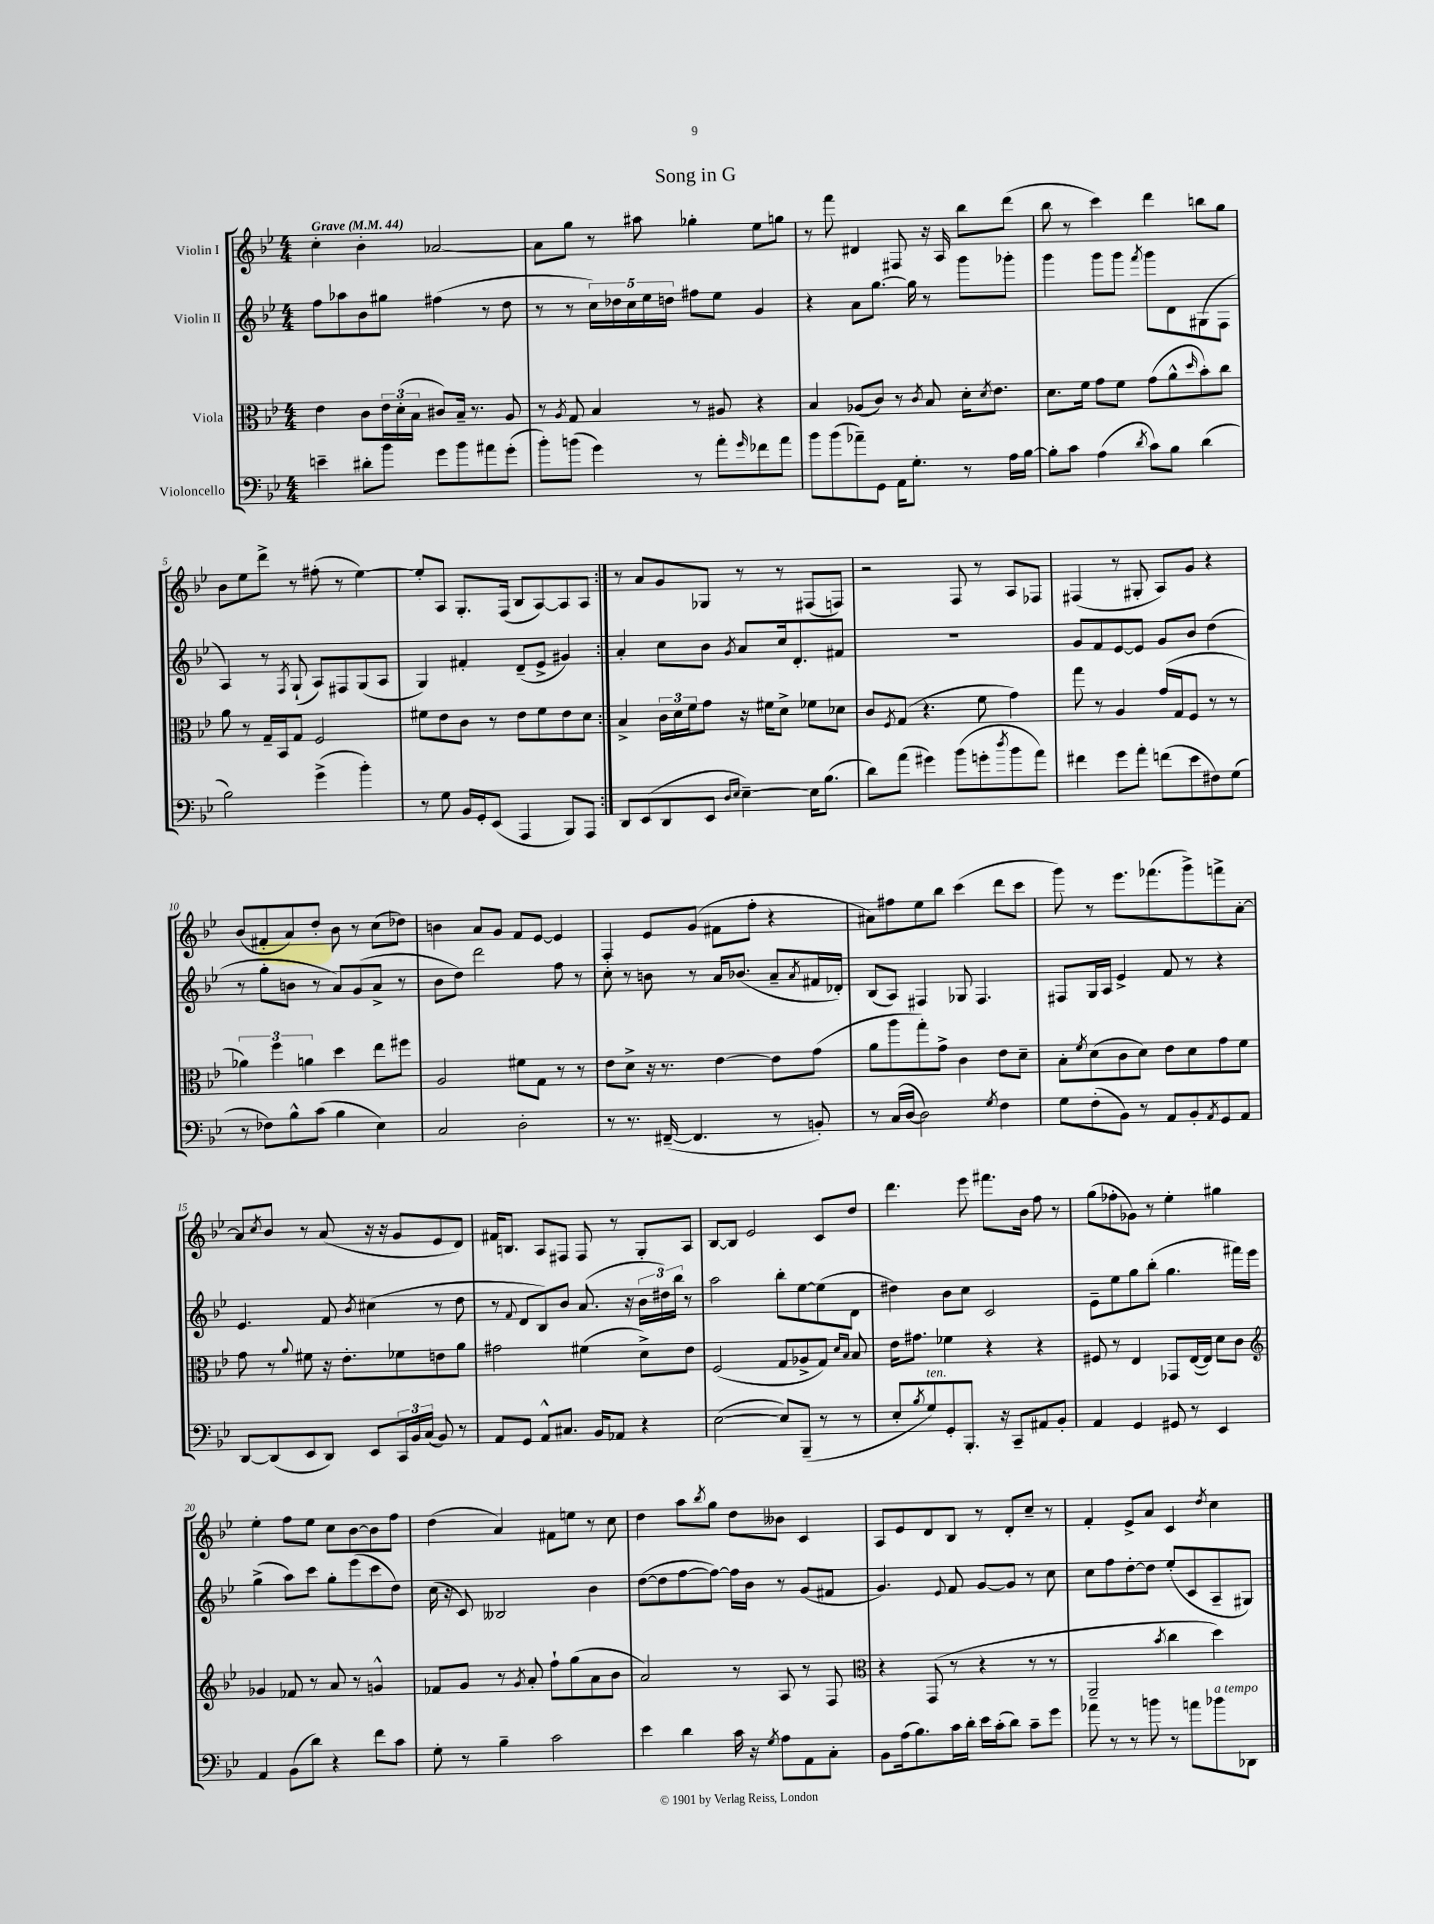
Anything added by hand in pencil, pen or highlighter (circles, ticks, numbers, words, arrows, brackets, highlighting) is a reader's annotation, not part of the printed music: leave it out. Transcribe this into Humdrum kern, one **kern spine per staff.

**kern	**kern	**kern	**kern
*part4	*part3	*part2	*part1
*staff4	*staff3	*staff2	*staff1
*I"Violoncello	*I"Viola	*I"Violin II	*I"Violin I
*clefF4	*clefC3	*clefG2	*clefG2
*k[b-e-]	*k[b-e-]	*k[b-e-]	*k[b-e-]
*M4/4	*M4/4	*M4/4	*M4/4
*MM44	*MM44	*MM44	*MM44
=1	=1	=1	=1
!	!	!	!LO:TX:a:B:t=Grave
4en~\	4e-\	8ff\L	4cc'\
.	.	8aa-X\	.
8d#X'\L	8c\L	8b-\	4b-'\
8b-\J	24e-\L	8gg#X\J	.
.	(24d'\	.	.
.	24B-\JJ	.	.
8g\L	8c#X/L)	(4ff#X\	[2a-X/
8b-\	16B-~/Jk	.	.
.	8.r	.	.
8a#X\	.	8r	.
(8g'\J	8A/	8dd\	.
=2	=2	=2	=2
8b-'\L)	8r	8r	8a-\L]
.	8qA/	.	.
(8bn\J	8G/	8r	8gg\J
4g\)	4B-/	20cc\LL)	8r
.	.	20dd-X\	.
.	.	20cc\	.
.	.	.	8aa#X\
.	.	20ee-\	.
.	.	20ddn\JJ	.
8r	8r	8ff#X\L	4gg-X'\
8a'\L	8A#X/	8ee-\J	.
16qqg/	.	.	.
8f-X\	4r	4g/	8ee-\L
8a\J	.	.	8ggn\J
=3	=3	=3	=3
8b-\L	4B-/	4r	8r
(8b-\	.	.	8fff\
8a-X~\)	(8A-X/L	8a\L	4d#X/
8GG\J	8c/J)	[8.gg\J	.
16AA\KL	8r	.	8F#X/
8.G'\J	.	16gg\]	.
.	8qc/	.	.
.	8B-/	8r	16r
.	.	.	16A/
8r	16d'\KL	8ggg\L	8bb-\L
.	8qd/	.	.
.	8.e-\J	.	.
16A\LL	.	8ggg-X'\J	(8ddd\J
[16B-\JJ	.	.	.
=4	=4	=4	=4
8B-'\L]	8.d\L	4ggg\	8bb-\
8c\J	.	.	8r
.	16f\Jk	.	.
(4A\	8g\L	8ggg\L	4ccc\)
.	8f\J	8ggg\J	.
8qd/	.	8qfff/	.
8c\L)	(8g\L	8ggg\L	4ddd\
8B-\J	8a^^\	8d\	.
.	16qqdd/	.	.
(4d\	8b-'\)	(8G#X\	8bbn\L
.	8cc\J	8F\J	8gg\J
!!LO:LB:g=z
=5	=5	=5	=5
2B-\)	8a\	4A/)	8b-\L
.	8r	.	8ee-\
.	16G~/LL	8r	8ddd^\J
.	16BB-/J	.	.
.	.	8qF/	.
.	8G/J	(8G`/	8r
(4g^\	2F/	8A/L)	(8ff#X'\
.	.	8F#X/	8r
4b-'\)	.	(8G/	[4ee-\)
.	.	8A/J	.
=6	=6	=6	=6
8r	8f#X\L	4G/)	8ee-'/L]
8G\	8e-\	.	8A/J
16BB-/LL	8c\J	4f#X'/	8.G'/L
16GG'/J	.	.	.
(8EE-/J	8r	.	.
.	.	.	(16F/Jk
4AAA/	8e-\L	(8d~/L	8B-/L
.	8f#\	8e-^/J	[8A/)
8BBB-/L)	8e-\	4g#X/)	8A/]
8AAA/J	8d\J	.	8A/J
=7:|!	=7:|!	=7:|!	=7:|!
8DD/L	4B-^/	4a'/	8r
(8EE-/	.	.	8a/L
8DD/	24c\LL	8cc\L	8g/
.	24d\	.	.
.	24f\J	.	.
8EE-/J	8g\J	8b-\J	8G-X/J
16qqD/LL	.	.	.
16qqE-/JJ	.	8qg/	.
[4E-~\)	16r	8a/L	8r
.	16f#X\KL	.	.
.	8d^\J	16cc/k	8r
.	.	8.d'/	.
16E-\KL]	8f-X\L	.	(8F#X/L
(8.B-\J	.	.	.
.	8d-X\J	8f#X/J	8Fn/J)
=8	=8	=8	=8
8d\L)	8c/L	1r	2r
.	8qF/	.	.
(8a\J	(8G/J	.	.
4g#X\)	4.r	.	.
(8b-\L	.	.	8F/
8gn'\	8f\	.	8r
8qdd/	.	.	.
8b-\	4g\)	.	8A/L
8a\J)	.	.	8F-X/J
=9	=9	=9	=9
4f#X\	8gg\	8g/L	(4F#X/
.	8r	8f/	.
8g\L	4A/	[8e-/	8r
8a'\J	.	8e-/J]	8G#X'/
(8fn\L	(16g/LL	8g/L	8A/L)
.	16G/J	.	.
8e-\	8F/J	8b-/J	8g/J
8F#X\)	8r	(4dd\	4r
(8G\J	8r	.	.
!!LO:LB:g=z
=10	=10	=10	=10
8r	6a-X\)	8r	(8b-/L
8F-X\L)	.	8gg'\L	8f#X'/
.	6ff\	.	.
8B-^^\	.	8bn\J	8a/)
.	6an\	.	.
(8c\J	.	8r	8dd'/J
4B-\	4dd\	8a/L)	8b-\
.	.	(8g/	8r
4E-\)	8ee-\L	8a^/J	(8cc\L
.	8ff#X\J	8r	8dd-X\J)
=11	=11	=11	=11
2C/	2A/	8b-\L	4bn\
.	.	8dd\J)	.
.	.	2ddd\	8a/L
.	.	.	8g/J
2D'\	8f#X\L	.	8f/L
.	8G\J	.	[8e-/J
.	8r	8ff\	4e-/]
.	8r	8r	.
=12	=12	=12	=12
8r	8e-\L	8cc'\	4F'/
8.r	8d^\J	8r	.
.	16r	8bn\	8e-/L
([16FF#X~/	8.r	.	.
4.FF#/]	.	8r	(8g/J
.	[4e-\	16a/KL	8f#X\L
.	.	(8.b-X/J	.
.	.	.	8ff'\J
8r	8e-\L]	8a~/L	4r
.	.	8qa/	.
8BBn'/)	(8g\J	16f#X/L	.
.	.	16d-X'/JJ)	.
=13	=13	=13	=13
8r	8a\L	(8B-/L	8a#X\L)
(16C/LL	8aa\	8A/J)	8ff#X\
[16D/JJ	.	.	.
2D\])	8gg'\)	4F#X/	8ee-\
.	8g^\J	.	8bb-\J
.	4c\	8G-X/	(4ccc\
.	.	4.F#/	.
8qG/	.	.	.
4F\	8e-\L	.	8ddd\L
.	8d~\J	.	8ccc\J
=14	=14	=14	=14
8G\L	8B-'\L	8F#X/L	8ggg\)
.	8qf/	.	.
(8F'\	(8d\	16G/L	8r
.	.	16A/JJ	.
8BB-\J)	8c\	4e-^/	8.eee-\L
8r	8d\J)	.	.
.	.	.	(8.fff-X\
8AA/L	8e-\L	8f/	.
8BB-'/	8d\	8r	8ggg^\)
8qAA/	.	.	.
8GG/	8g\	4r	8fffn^\
8AA/J	8f\J	.	[8a'\J
!!LO:LB:g=z
=15	=15	=15	=15
[8DD/L	8g\	4.e-/	8a/L]
.	.	.	8qcc/
(8DD/]	8r	.	8b-/J
.	8qqa/	.	.
8EE-/	8f#X\	.	8r
8DD/J)	16r	8f/	(8a/
.	8.e-'\L	.	.
.	.	8qb-/	.
8EE-/L	.	(4cc#X\	16r
.	.	.	16r
24CC/L	8f-X\	.	8g/L
24BB-/	.	.	.
(24C/JJ	.	.	.
8BB-/)	8en\	8r	8e-/
8r	8a\J	8dd\	8d/J)
=16	=16	=16	=16
8AA/L	2g#X\	8r	16f#X/KL
.	.	.	8.Bn/J
.	.	8qqf/	.
8GG/J	.	8d/L	.
8AA^^/L	.	8B-/)	8A/L
8.C#X/J	.	8b-/J	8F#X/J
.	(4f#X\	(8.a/	8F#/
16BB-/KL	.	.	.
8AA-X/J	.	.	8r
.	.	16r	.
4r	8d^\L)	24b-\LL	8G'/L
.	.	24dd#X\)	.
.	.	24bb-\JJ	.
.	8e-\J	8r	8A/J
=17	=17	=17	=17
([2E-\	(2F/	2aa\	[8B-/L
.	.	.	8B-/J]
.	.	.	2e-/
8E-/L])	8G/L	8bb-'\L	.
(8BBB-~/J	8A-X^/	[8ee-\	.
8r	8G/J)	(8ee-\]	8c/L
.	16qqd/LL	.	.
.	16qqB-/JJ	.	.
8r	8B-/	8d\J	8dd/J
=18	=18	=18	=18
8E-'/L	16e-\KL	4dd#X\)	4.ddd\
.	8.g#X\J	.	.
8qB-/	.	.	.
!LO:TX:a:i:t=ten.	!	!	!
8G/)	.	.	.
8GG'/	4f-X\	8b-\L	.
8.BBB-'/J	.	8cc\J	8eee-\
.	4r	2c/	8.fff#X\L
16r	.	.	.
8CC~/L	.	.	.
.	.	.	16b-\Jk
8AA#X/	4r	.	8ff\
8BB-'/J	.	.	8r
=19	=19	=19	=19
4AA/	8F#X/	8e-~\L	(8gg\L
.	8r	8ee-\	8ff-X'\
4GG/	4E-/	8gg\	8g-X\J)
.	.	(8bb-'\J	8r
8GG#X/	8GG-X/L	4.gg\	4ee-'\
8r	([16E-/L	.	.
.	16E-/JJ])	.	.
4EE-/	8d\L	.	4gg#X\
.	8c\J	16fff#X\LL)	.
.	.	16eee-\JJ	.
!!LO:LB:g=z
=20	=20	=20	=20
*	*clefG2	*	*
4AA/	4g-X/	(4gg^\	4ee-'\
(8BB-\L	8f-X/	8aa\L)	8ff\L
8d\J)	8r	8ccc\J	8ee-\J
4r	8a/	8gg'\L	8cc\L
.	8r	(8eee-\	[8b-\
8f\L	4gn^^/	8ccc\	8b-\]
8c\J	.	8dd\J)	8ff\J
=21	=21	=21	=21
8G'\	8f-X/L	(16cc\	(4dd\
.	.	16r	.
8r	8g/J	8c/)	.
4B-~\	8r	2B--X/	4a/)
.	8qg/	.	.
.	8a'/	.	.
2c\	8ff`\L	.	8f#X\L
.	(8gg\	.	8een\J
.	8a\	4b-\	8r
.	8b-\J	.	8cc\
=22	=22	=22	=22
4e-\	2a/)	([8dd\L	4dd\
.	.	8dd\]	.
4d\	.	[8ff\	8aa\L
.	.	.	8qbb-/
.	.	8ff\J_)	8gg\J
16c\	8r	16ff\LL]	8dd\L
16r	.	16b-\JJ	.
8qG/	.	.	.
8A\L	8A/	8r	8b--X\J
8AA\	8r	(8g/L	4c/
8C'\J	8F/	8f#X/J	.
=23	=23	=23	=23
*	*clefC3	*	*
8BB-\L	4r	4.g/)	8A/L
(16A\k	.	.	8e-/
8.B-\)	.	.	.
.	(8GG/	.	8d/
.	.	8qqe-/	.
16c\L	8r	8f/	8B-/J
16d'\JJ	.	.	.
16e-\LL	4r	[8g/L	8r
(16c'\J	.	.	.
8d\J)	.	8g/J]	8d'/L
8c~\L	8r	8r	8cc~/J
8g\J	8r	8cc\	8r
=24	=24	=24	=24
8a-X\	2AA~/	8cc\L	4f'/
8r	.	8ff\	.
8r	.	[8dd'\	8e-^/L
8bn\	.	8dd\J]	8a/J
.	8qb-/	.	.
8r	4cc\	(8ee-'/L	4c/
8an\L	.	8c/	.
.	.	.	8qdd/
!LO:TX:a:i:t=a tempo	!	!	!
8b-X\	4dd\)	8A~/	4cc\
8DD-X\J	.	8G#X/J)	.
==	==	==	==
*-	*-	*-	*-
